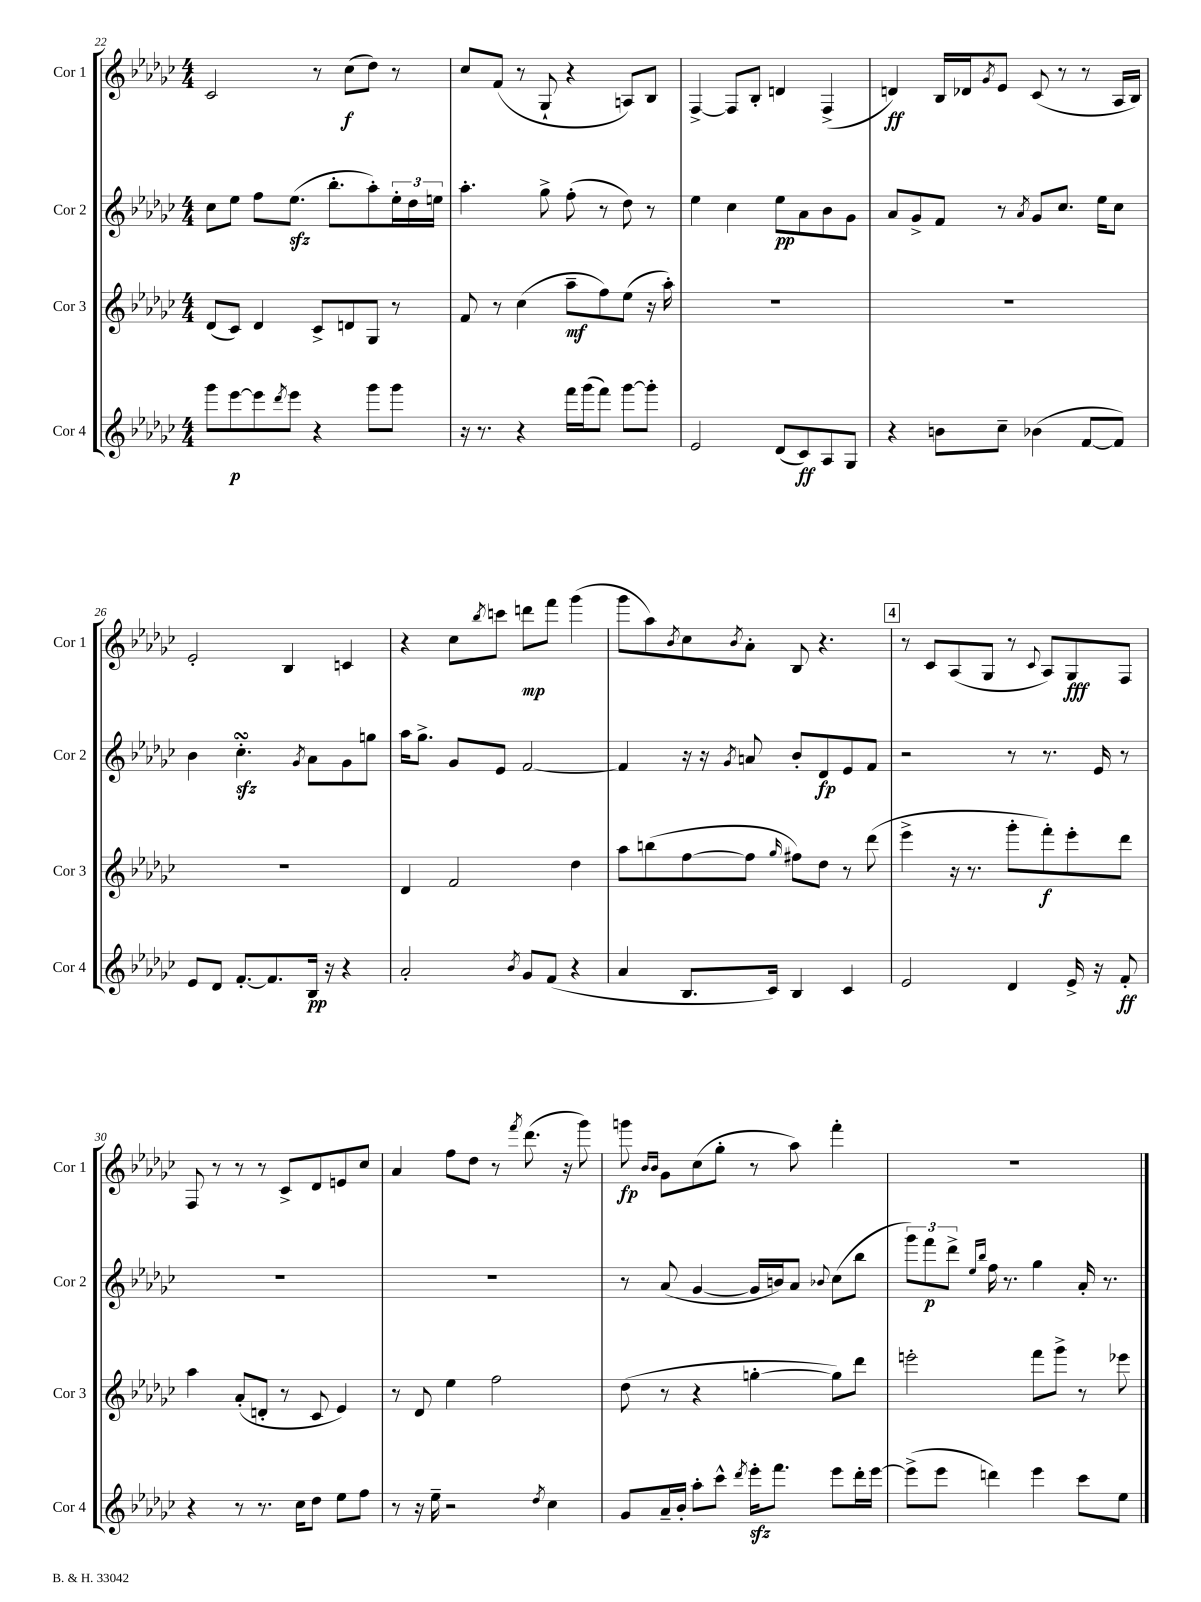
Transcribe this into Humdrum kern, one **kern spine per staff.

**kern	**kern	**kern	**kern
*staff4	*staff3	*staff2	*staff1
*clefG2	*clefG2	*clefG2	*clefG2
*k[b-e-a-d-g-c-]	*k[b-e-a-d-g-c-]	*k[b-e-a-d-g-c-]	*k[b-e-a-d-g-c-]
*M4/4	*M4/4	*M4/4	*M4/4
8ggg-	(8d-	8cc-	2c-
[8eee-	8c-)	8ee-	.
8eee-]	4d-	8ff	.
8qddd-	.	.	.
8eee-	.	(8.ee-	.
4r	8c-^	.	8r
.	.	8.bb-'	.
.	8d	.	(8cc-
8ggg-	8G-	8aa-')	8dd-)
8ggg-	8r	24ee-'	8r
.	.	24dd-	.
.	.	24ee	.
=	=	=	=
16r	8f	4.aa-'	8cc-
8.r	.	.	.
.	8r	.	(8f
4r	(4cc-	.	8r
.	.	8gg-^	8G-`
16fff	8aa-~	(8ff'	4r
(16ggg-	.	.	.
8fff)	8ff)	8r	.
[8ggg-	(8ee-	8dd-)	8A)
8ggg-']	16r	8r	8B-
.	16aa-')	.	.
=	=	=	=
2e-	1r	4ee-	[4F^
.	.	4cc-	8F]
.	.	.	8B-'
(8d-	.	8ee-	4d
8c-)	.	8a-	.
8A-	.	8b-	(4F^
8G-	.	8g-	.
=	=	=	=
4r	1r	8a-	4d)
.	.	8g-^	.
8b	.	8f	16B-
.	.	.	16d-
.	.	.	8qg-
8cc-~	.	8r	8e-
.	.	8qa-	.
(4b-	.	8g-	(8c-
.	.	8.cc-	8r
[8f	.	.	8r
.	.	16ee-	.
8f])	.	8cc-	16A-
.	.	.	16B-)
=	=	=	=
8e-	1r	4b-	2e-'
8d-	.	.	.
[8.f'	.	4.cc-'	.
8.f]	.	.	.
.	.	.	4B-
.	.	8qg-	.
16B-	.	8a-	.
16r	.	.	.
4r	.	8g-	4c
.	.	8gg	.
=	=	=	=
2a-'	4d-	16aa-	4r
.	.	8.gg-^	.
.	2f	8g-	8cc-
.	.	.	8qbb-
.	.	8e-	8ccc
8qb-	.	.	.
8g-	.	[2f	8ddd
(8f	.	.	8fff
4r	4dd-	.	(4ggg-
=	=	=	=
4a-	8aa-	4f]	8ggg-
.	(8bb	.	8aa-)
.	.	.	8qb-
8.B-	[8ff	16r	8cc-
.	.	16r	.
.	.	8qg-	8qb-
.	8ff]	8a	8a-'
16c-)	.	.	.
.	16qqgg-	.	.
4B-	8ff#)	8b-'	8B-
.	8dd-	8d-	4.r
4c-	8r	8e-	.
.	(8ddd-	8f	.
=	=	=	=
2e-	4eee-^	2r	8r
.	.	.	8c-
.	16r	.	(8A-
.	8.r	.	.
.	.	.	8G-
4d-	8ggg-'	8r	8r
.	.	.	8qqc-
.	8fff')	8.r	8A-)
16e-^	8eee-'	.	8G-
16r	.	16e-	.
8f'	8ddd-	8r	8F
=	=	=	=
4r	4aa-	1r	8F
.	.	.	8r
8r	(8a-'	.	8r
8.r	8d'	.	8r
.	8r	.	8c-^
16cc-	.	.	.
8dd-	8c-	.	8d-
8ee-	4e-)	.	8e
8ff	.	.	8cc-
=	=	=	=
8r	8r	1r	4a-
16r	8d-	.	.
16ee-~	.	.	.
2r	4ee-	.	8ff
.	.	.	8dd-
.	2ff	.	8r
.	.	.	8qfff
.	.	.	(8.ddd-
8qdd-	.	.	.
4cc-	.	.	.
.	.	.	16r
.	.	.	8ggg-)
=	=	=	=
8g-	(8dd-	8r	8ggg
.	.	.	16qqb-
.	.	.	16qqb-
16a-~	8r	(8a-	8g-
16b-'	.	.	.
8aa-'	4r	[4g-	(8cc-
8ccc-^^	.	.	8gg-'
8qddd-	.	.	.
16eee-'	[4gg'	16g-]	8r
8.fff	.	16b)	.
.	.	8a-	8aa-)
.	.	8qqb-	.
8eee-	8gg])	(8cc-	4fff'
16ddd-'	8ddd-	8bb-	.
[16eee-	.	.	.
=	=	=	=
(8eee-^]	2eee'	12ggg-)	1r
.	.	12fff	.
8eee-	.	.	.
.	.	12ddd-^	.
.	.	16qqee-	.
.	.	16qqbb-	.
4ddd)	.	16ff	.
.	.	8.r	.
4eee-	8fff	4gg-	.
.	8ggg-^	.	.
8ccc-	8r	16a-'	.
.	.	8.r	.
8ee-	8eee-	.	.
==	==	==	==
*-	*-	*-	*-
